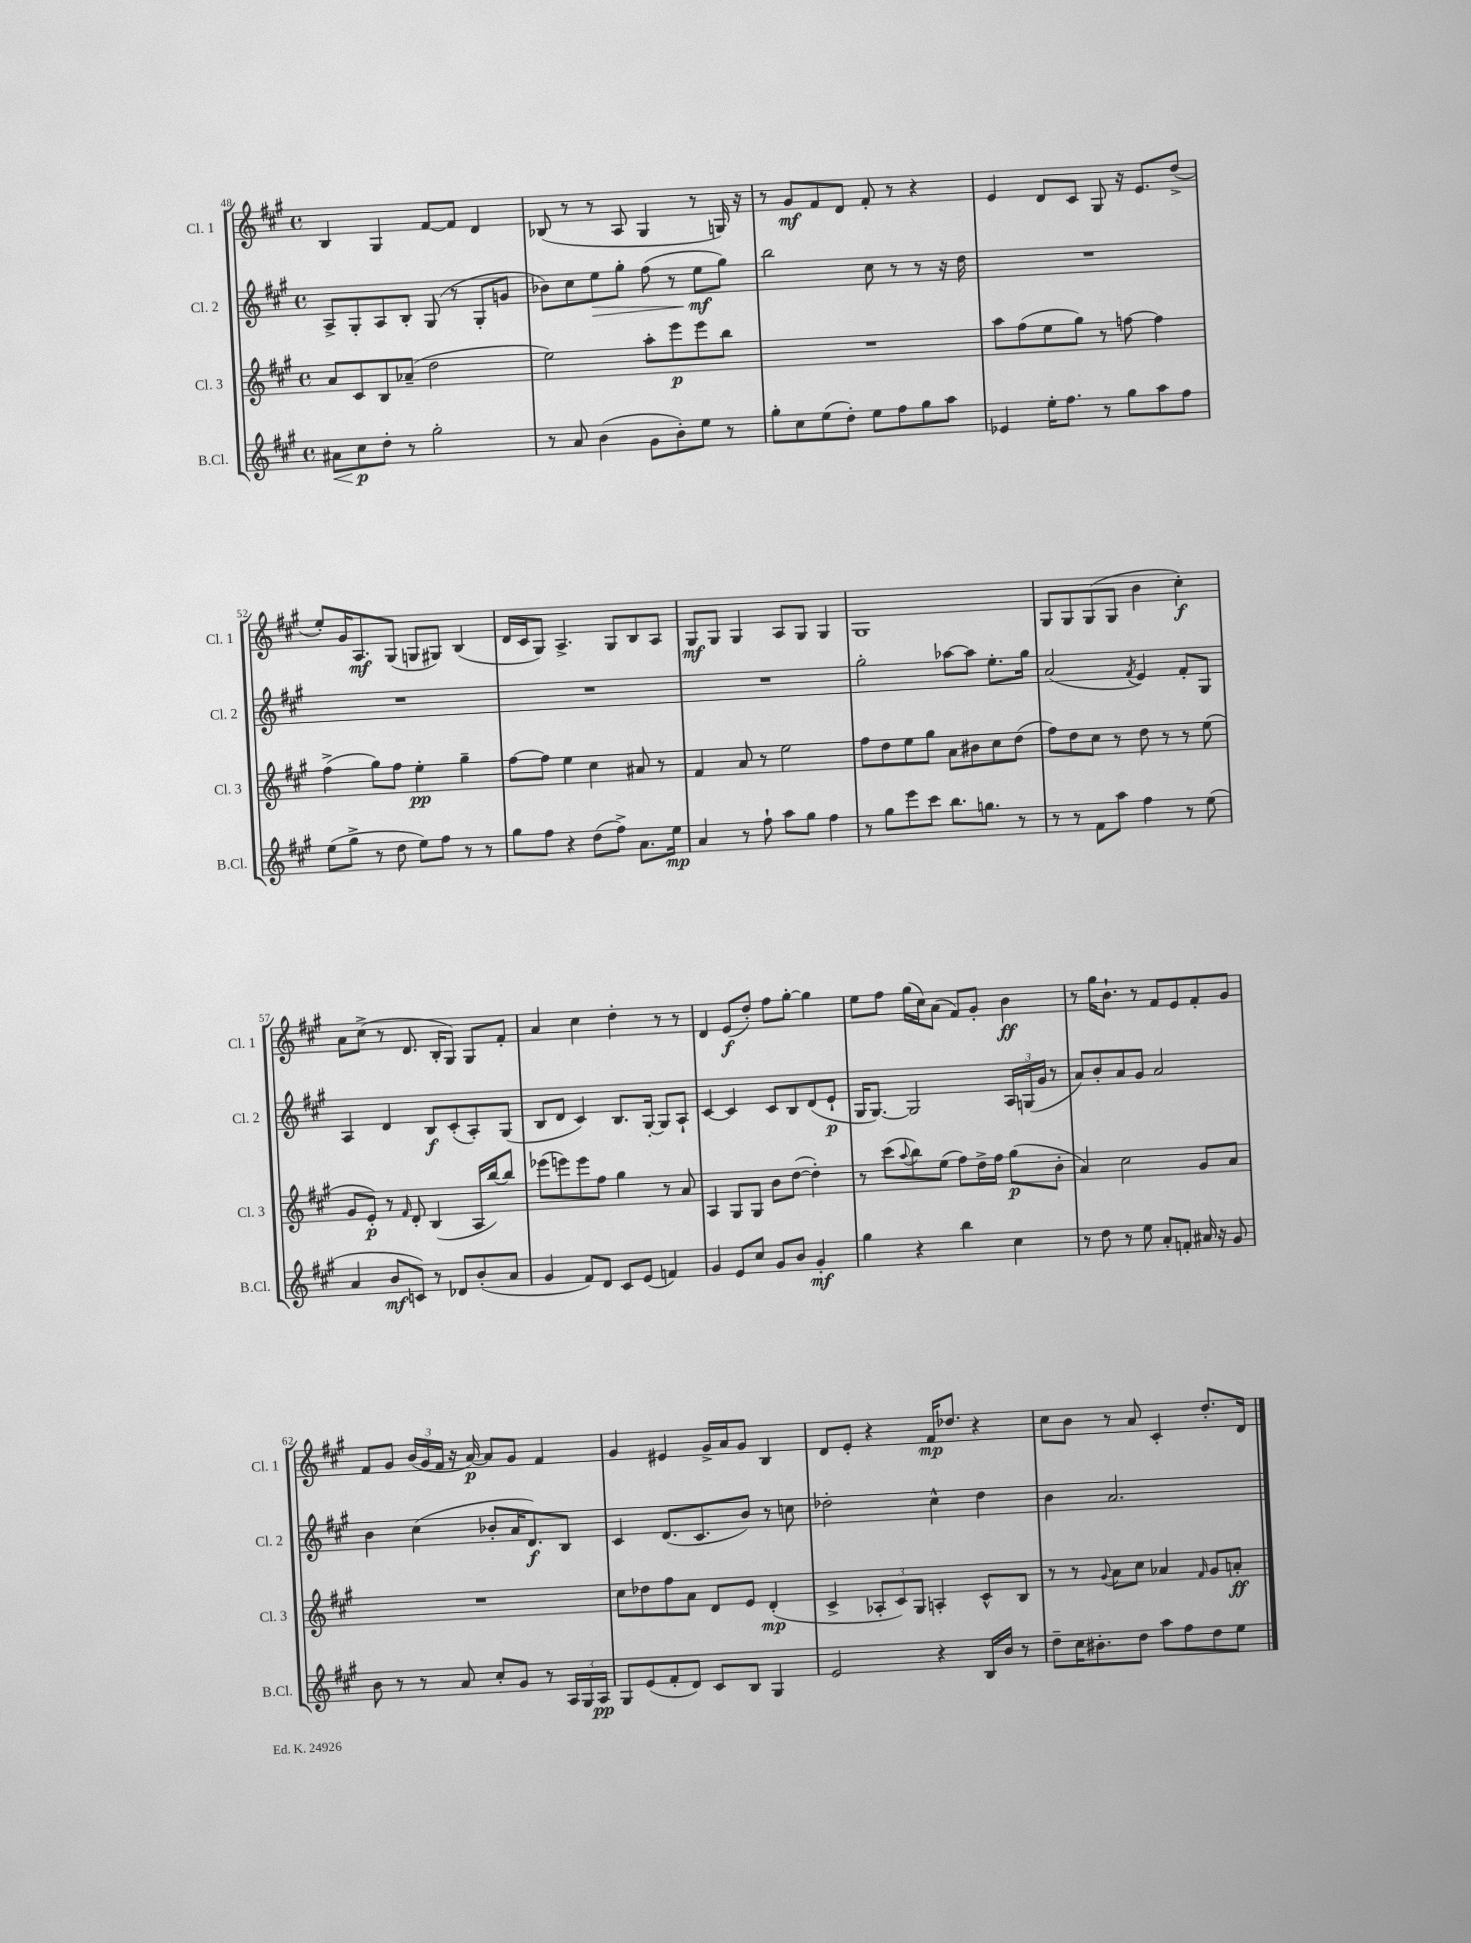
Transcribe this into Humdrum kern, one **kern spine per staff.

**kern	**dynam	**kern	**dynam	**kern	**dynam	**kern	**dynam
*part4	*part4	*part3	*part3	*part2	*part2	*part1	*part1
*staff4	*staff4	*staff3	*staff3	*staff2	*staff2	*staff1	*staff1
*I"B.Cl.	*	*I"Cl. 3	*	*I"Cl. 2	*	*I"Cl. 1	*
*I'B.Cl.	*	*I'Cl. 3	*	*I'Cl. 2	*	*I'Cl. 1	*
*clefG2	*	*clefG2	*	*clefG2	*	*clefG2	*
*k[f#c#g#]	*	*k[f#c#g#]	*	*k[f#c#g#]	*	*k[f#c#g#]	*
*M4/4	*	*M4/4	*	*M4/4	*	*M4/4	*
*met(c)	*	*met(c)	*	*met(c)	*	*met(c)	*
=48	=48	=48	=48	=48	=48	=48	=48
!	!LO:HP:b	!	!	!	!	!	!
8a#X\L	<	8a/L	.	8A^/L	.	4B/	.
8cc#\	p	8c#/	.	8G#'/	.	.	.
8dd'\J	[	8B/	.	8A/	.	4G#/	.
8r	.	(8a-X~/J	.	8B'/J	.	.	.
2gg#'\	.	2dd\	.	(8G#/	.	[8f#/L	.
.	.	.	.	8r	.	8f#/J]	.
.	.	.	.	8G#'/L	.	4d/	.
.	.	.	.	8gn/J	.	.	.
=49	=49	=49	=49	=49	=49	=49	=49
8r	.	2ee\)	.	8b-X\L)	.	(8B-X/	.
8a/	.	.	.	8cc#\	.	8r	.
!	!	!	!	!	!LO:HP:b	!	!
(4b\	.	.	.	8ee\	>	8r	.
.	.	.	.	8gg#'\J	.	8A/	.
8g#\L	.	8aa'\L	.	(8ff#\	.	4G#/	.
8b'\)	.	8eee\	p	8r	.	.	.
8ee\J	.	8eee\	.	8ee\L	mf	8r	.
8r	.	8bb\J	.	8gg#\J)	]	16Gn/)	.
.	.	.	.	.	.	16r	.
=50	=50	=50	=50	=50	=50	=50	=50
8gg#'\L	.	1r	.	2bb\	.	8r	.
8cc#\	.	.	.	.	.	8g#/L	mf
(8ee\	.	.	.	.	.	8f#/	.
8dd'\J)	.	.	.	.	.	8d/J	.
8ee\L	.	.	.	8cc#\	.	8f#'/	.
8ff#\	.	.	.	8r	.	8r	.
8gg#\	.	.	.	8r	.	4r	.
8aa\J	.	.	.	16r	.	.	.
.	.	.	.	16dd\	.	.	.
=51	=51	=51	=51	=51	=51	=51	=51
4e-X/	.	8aa\L	.	1r	.	4e/	.
.	.	(8ff#\	.	.	.	.	.
16ee'\KL	.	8ee\	.	.	.	8d/L	.
8.ff#\J	.	.	.	.	.	.	.
.	.	8gg#\J)	.	.	.	8c#/J	.
8r	.	8r	.	.	.	8G#/	.
8gg#\L	.	[8ffn\	.	.	.	16r	.
.	.	.	.	.	.	8.e/L	.
8aa\	.	4ff\]	.	.	.	.	.
8ff#\J	.	.	.	.	.	(8dd^/J	.
!!LO:LB:g=z
=52	=52	=52	=52	=52	=52	=52	=52
(8ee\L	.	(4ff#^\	.	1r	.	8ee'/L)	.
8gg#^\J	.	.	.	.	.	16g#/K	.
.	.	.	.	.	.	8.A/	mf
8r	.	8gg#\L)	.	.	.	.	.
8dd\	.	8ff#\J	.	.	.	(8G#/J	.
8ee\L)	.	4ee'\	pp	.	.	8Gn/L	.
8ff#\J	.	.	.	.	.	8G#X/J)	.
8r	.	4gg#~\	.	.	.	(4B/	.
8r	.	.	.	.	.	.	.
=53	=53	=53	=53	=53	=53	=53	=53
8gg#\L	.	[8ff#\L	.	1r	.	16d/LL	.
.	.	.	.	.	.	16c#/J	.
8ff#\J	.	8ff#\J]	.	.	.	8G#/J)	.
4r	.	4ee\	.	.	.	4.A^/	.
(8dd\L	.	4cc#\	.	.	.	.	.
8ff#^\J)	.	.	.	.	.	8G#/L	.
8.a\L	.	8a#X/	.	.	.	8B/	.
.	.	8r	.	.	.	8A/J	.
16ee\Jk	mp	.	.	.	.	.	.
=54	=54	=54	=54	=54	=54	=54	=54
4a/	.	4f#/	.	1r	.	8G#/L	mf
.	.	.	.	.	.	8G#/J	.
8r	.	8a/	.	.	.	4G#/	.
8ff#`\	.	8r	.	.	.	.	.
8aa\L	.	2ee\	.	.	.	8A/L	.
8gg#\J	.	.	.	.	.	8G#/J	.
4ff#\	.	.	.	.	.	4G#/	.
=55	=55	=55	=55	=55	=55	=55	=55
8r	.	8ff#\L	.	2gg#'\	.	1G#	.
8gg#\L	.	8dd\	.	.	.	.	.
8eee\	.	8ee\	.	.	.	.	.
8ccc#\J	.	8gg#\J	.	.	.	.	.
8.bb\L	.	8a\L	.	[8aa-X\L	.	.	.
.	.	8b#X\	.	8aa-\J]	.	.	.
8.ggn\J	.	.	.	.	.	.	.
.	.	8cc#\	.	8.ee'\L	.	.	.
8r	.	(8dd\J	.	.	.	.	.
.	.	.	.	16gg#\Jk	.	.	.
=56	=56	=56	=56	=56	=56	=56	=56
8r	.	8ff#\L)	.	(2a/	.	8G#/L	.
8r	.	8dd\	.	.	.	8G#/	.
8f#\L	.	8cc#\J	.	.	.	(8G#/	.
8aa\J	.	8r	.	.	.	8G#/J	.
.	.	.	.	8qf#/	.	.	.
4ff#\	.	8dd\	.	4e/)	.	4b\	.
.	.	8r	.	.	.	.	.
8r	.	8r	.	8f#'/L	.	4cc#'\)	f
(8ee\	.	(8ee\	.	8G#/J	.	.	.
!!LO:LB:g=z
=57	=57	=57	=57	=57	=57	=57	=57
4a/	.	8g#/L	.	4A/	.	8a\L	.
.	.	8e'/J)	p	.	.	(8cc#^\J	.
8b/L	mf	8r	.	4d/	.	8r	.
.	.	16qqf#/	.	.	.	.	.
8cn/J)	.	8d'/	.	.	.	8.d/	.
8r	.	(4B/	.	8B/L	f	.	.
.	.	.	.	.	.	16B'/KL	.
8d-X/L	.	.	.	(8c#'/	.	8G#/J)	.
(8b'/	.	16A/LL	.	8A'/)	.	8G#/L	.
.	.	[16bb/J)	.	.	.	.	.
8a/J	.	8bb/J]	.	(8G#/J	.	8f#'/J	.
=58	=58	=58	=58	=58	=58	=58	=58
4g#/	.	(8eee-X\L	.	8B/L	.	4a/	.
.	.	8eeen\)	.	8d/J	.	.	.
8f#/L)	.	8eee\	.	4c#/)	.	4cc#\	.
8d/J	.	8ff#\J	.	.	.	.	.
8c#/L	.	4gg#\	.	8.B/L	.	4dd'\	.
(8e/J	.	.	.	.	.	.	.
.	.	.	.	[16G#'/Jk	.	.	.
4fn/)	.	8r	.	8G#/L]	.	8r	.
.	.	8a/	.	8A`/J	.	8r	.
=59	=59	=59	=59	=59	=59	=59	=59
4g#/	.	4A/	.	[4c#/	.	4d/	.
8e/L	.	8G#/L	.	4c#/]	.	(8e/L	f
8cc#/J	.	8G#/J	.	.	.	8dd'/J)	.
8g#/L	.	8b\L	.	8c#/L	.	8ff#\L	.
8b/J	.	([8dd\J	.	8B/	.	[8gg#'\J	.
4g#'/	mf	4dd'\])	.	(8d/	.	4gg#\]	.
.	.	.	.	8e`/J	p	.	.
=60	=60	=60	=60	=60	=60	=60	=60
4gg#\	.	8r	.	16G#/KL	.	8ee\L	.
.	.	.	.	[8.G#/J)	.	.	.
.	.	(8ccc#\L	.	.	.	8ff#\J	.
.	.	8qqaa/	.	.	.	.	.
4r	.	8bb\)	.	2G#/]	.	(16gg#\LL	.
.	.	.	.	.	.	16cc#\J)	.
.	.	(8ee\J	.	.	.	(8a\J	.
4bb\	.	8ff#\L)	.	.	.	8f#/L)	.
.	.	16dd^\L	.	.	.	8g#'/J	.
.	.	16ff#\JJ	.	.	.	.	.
4cc#\	.	(8gg#\L	p	24A/LL	.	4b\	ff
.	.	.	.	(24Gn/	.	.	.
.	.	.	.	24g#/JJ	.	.	.
.	.	8b'\J	.	8r	.	.	.
=61	=61	=61	=61	=61	=61	=61	=61
8r	.	4a/)	.	8a/L)	.	8r	.
8dd\	.	.	.	8b'/	.	16gg#\KL	.
.	.	.	.	.	.	8.b`\J	.
8r	.	2cc#\	.	8a/	.	.	.
8ee\	.	.	.	8g#/J	.	8r	.
8a'/L	.	.	.	2a/	.	8f#/L	.
8fn'/J	.	.	.	.	.	8e/	.
16a#X/	.	8g#/L	.	.	.	8f#'/	.
16r	.	.	.	.	.	.	.
8g#/	.	8a/J	.	.	.	8g#/J	.
!!LO:LB:g=z
=62	=62	=62	=62	=62	=62	=62	=62
8b\	.	1r	.	4b\	.	8f#/L	.
8r	.	.	.	.	.	8g#/J	.
8r	.	.	.	(4cc#\	.	(24b/LL	.
.	.	.	.	.	.	24g#/	.
.	.	.	.	.	.	24f#/JJ	.
8a/	.	.	.	.	.	16r	.
.	.	.	.	.	.	[16a/)	p
8cc#'/L	.	.	.	8b-X'/L	.	8a/L]	.
8g#/J	.	.	.	16a/K	.	8g#/J	.
.	.	.	.	8.d/)	f	.	.
8r	.	.	.	.	.	4f#/	.
24A/LL	.	.	.	8B/J	.	.	.
24G#/	.	.	.	.	.	.	.
24A/JJ	pp	.	.	.	.	.	.
=63	=63	=63	=63	=63	=63	=63	=63
8G#/L	.	8cc#\L	.	4c#/	.	4g#/	.
(8e/	.	8dd-X\	.	.	.	.	.
8f#'/	.	8ff#\	.	(8.d/L	.	4e#X/	.
8d/J)	.	8a\J	.	.	.	.	.
.	.	.	.	8.c#/	.	.	.
8c#/L	.	8d/L	.	.	.	16g#^/LL	.
.	.	.	.	.	.	16a/J	.
8B/J	.	8e/J	.	8b/J)	.	8g#/J	.
4G#/	.	(4d'/	mp	8r	.	4B/	.
.	.	.	.	8ccn\	.	.	.
=64	=64	=64	=64	=64	=64	=64	=64
2e/	.	4c#^/	.	2dd-X'\	.	8d/L	.
.	.	.	.	.	.	8e'/J	.
.	.	12A-X'/L	.	.	.	4r	.
.	.	12c#/)	.	.	.	.	.
.	.	12G#/J	.	.	.	.	.
4r	.	4An'/	.	4cc#^^\	.	16f#/KL	mp
.	.	.	.	.	.	8.dd-X/J	.
16B/LL	.	8c#^^/L	.	4dd-\	.	4r	.
16b/JJ	.	.	.	.	.	.	.
8r	.	8B/J	.	.	.	.	.
=65	=65	=65	=65	=65	=65	=65	=65
8dd~\L	.	8r	.	4b\	.	8cc#\L	.
16cc#\K	.	8r	.	.	.	8b\J	.
8.b#X'\	.	.	.	.	.	.	.
.	.	8qqg#/	.	.	.	.	.
.	.	8a\L	.	2.a/	.	8r	.
8dd\J	.	8cc#\J	.	.	.	8a/	.
8aa\L	.	4a-X/	.	.	.	4c#'/	.
8ff#\	.	.	.	.	.	.	.
.	.	16qqf#/	.	.	.	.	.
8dd\	.	8g#/L	.	.	.	8.dd'/L	.
8ee\J	.	8an'/J	ff	.	.	.	.
.	.	.	.	.	.	16d/Jk	.
==	==	==	==	==	==	==	==
*-	*-	*-	*-	*-	*-	*-	*-
